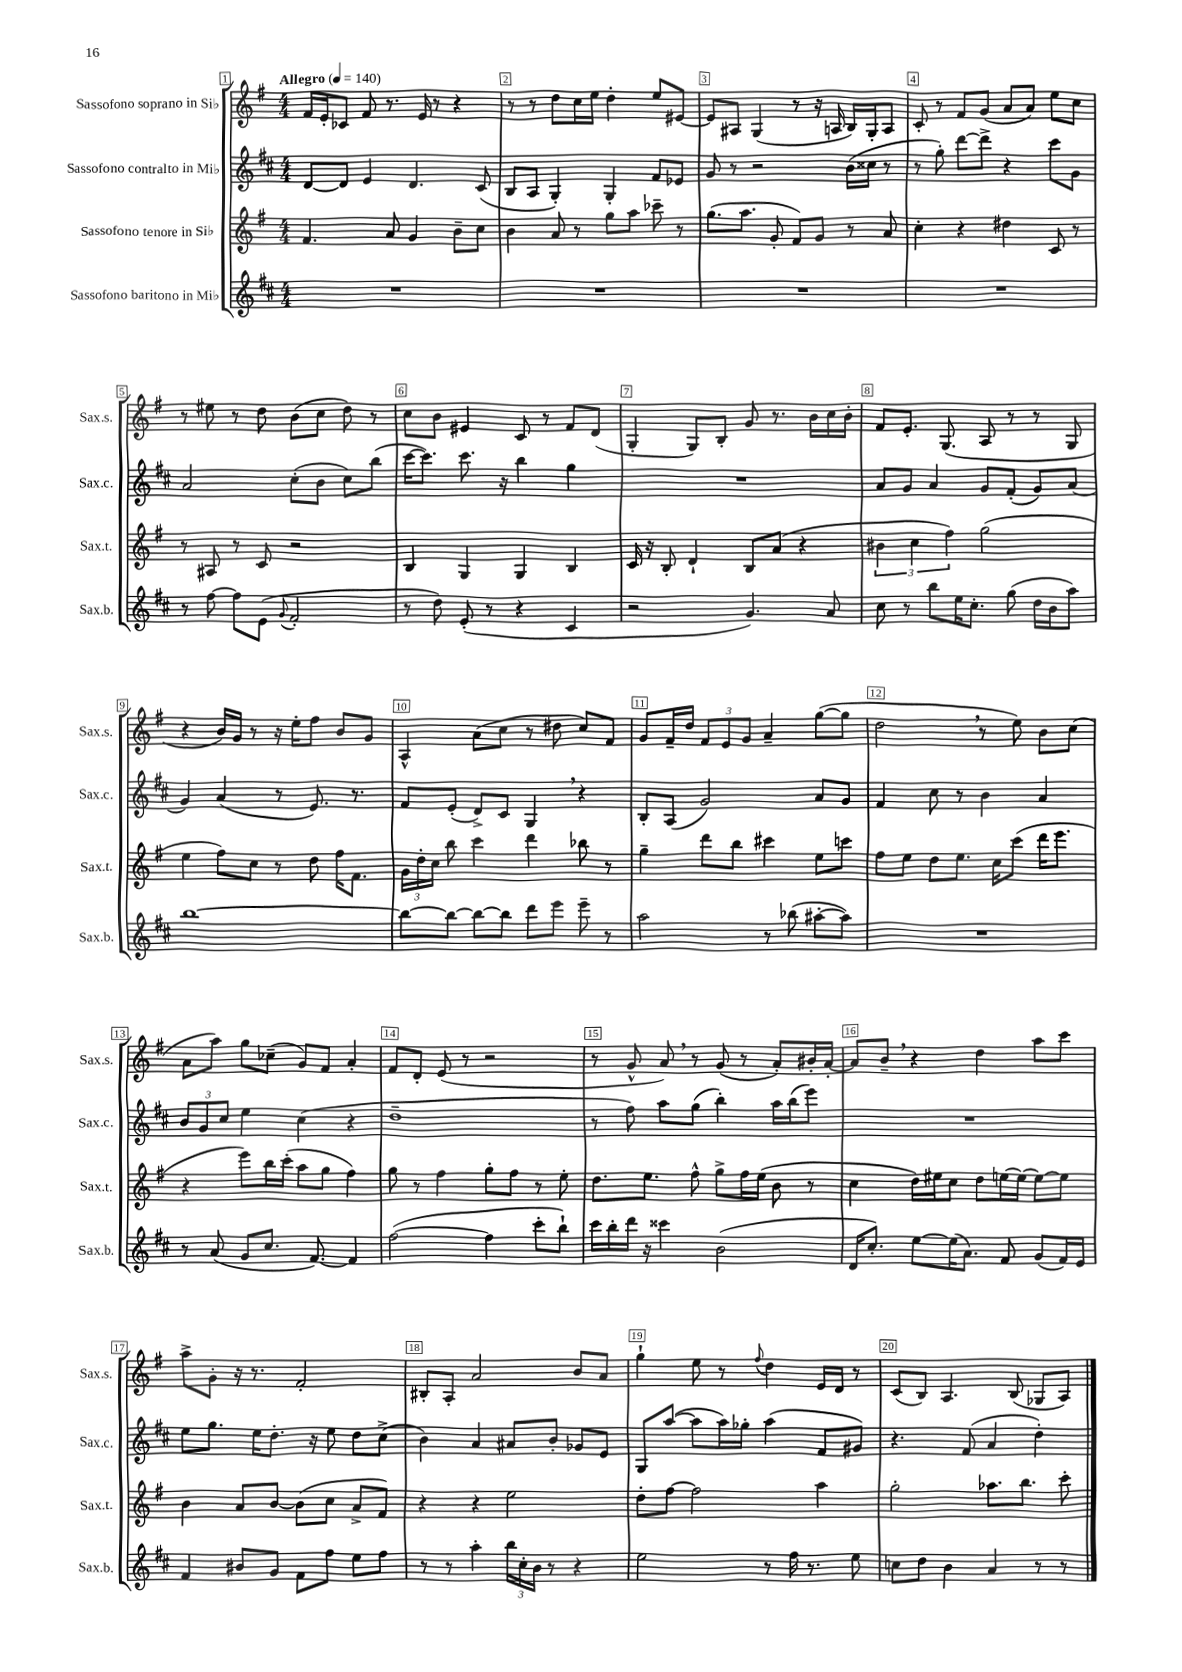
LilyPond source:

<<
\new StaffGroup <<
\new Staff = "s0" \with { instrumentName = "Sassofono soprano in Sib" shortInstrumentName = "Sax.s." } {
    \clef treble \key g \major \numericTimeSignature \time 4/4 \tempo "Allegro" 4 = 140
    \autoBeamOff fis'16[ e'16-. ces'8] fis'8 r8. e'16 r8 r4 |
    r8 r8 d''8[ c''16 e''16] d''4-. e''8[ eis'8]~ |
    eis'8[ ais8] g4( r8 r16 a16 b16[) g16-. a8] |
    c'8-. r8 fis'8[ g'8]( a'8[ a'8]) e''8[ c''8] |
    r8 eis''8 r8 d''8 b'8[( c''8] d''8) r8 |
    c''8[ b'8] eis'4 c'8 r8 fis'8[ d'8]( |
    g4-. g8[) b8]-. g'8 r8. b'16[ c''16 b'16]-. |
    fis'8[ e'8.]-. g8.( a8 r8 r8 g8 |
    r4 b'16[) g'16] r8 r16 e''16[-. fis''8] b'8[ g'8] |
    a4-^ a'8[( c''8] r8 dis''8 c''8[) fis'8] |
    g'8[ fis'16-- d''16] \tuplet 3/2 { fis'8[ e'8 g'8] } a'4-- g''8[~( g''8] |
    d''2 \breathe r8 e''8) b'8[ c''8]( |
    a'8[ a''8]) g''8[ ces''8]--( g'8[) fis'8] a'4-. |
    fis'8[ d'8]-. e'8( r8 r2 |
    r8 g'8-^ a'8) \breathe r8 g'8( r8 a'8[-.) bis'16-. a'16]~-. |
    a'8[ b'8]-- \breathe r4 d''4 a''8[ c'''8] |
    a''8[-> g'8]-. r16 r8. fis'2-. |
    bis8[-. a8]-. a'2 b'8[ a'8] |
    g''4-! e''8 r8 \appoggiatura { fis''8 } d''4 e'16[ d'16] r8 |
    c'8[( b8]) a4. b8( ges8[ a8]) \bar "|." |
}
\new Staff = "s1" \with { instrumentName = "Sassofono contralto in Mib" shortInstrumentName = "Sax.c." } {
    \clef treble \key d \major \numericTimeSignature \time 4/4
    \autoBeamOff d'8[~ d'8] e'4 d'4. cis'8( |
    b8[ a8] g4-.) g4-. fis'8[ ees'8] |
    g'8 r8 r2 b'16[( cisis''16] r8 |
    r8 g''8-.) d'''8[~ d'''8]-> r4 cis'''8[ g'8] |
    a'2 cis''8[-.( b'8] cis''8[) b''8]( |
    cis'''16[~ cis'''8.]) cis'''8. r16 b''4 g''4 |
    R1 |
    a'8[ g'8] a'4 g'8[ fis'8]-.( g'8[) a'8]( |
    g'4) a'4( r8 e'8.) r8. |
    fis'8[ e'8]-.( d'8[->) cis'8] g4 \breathe r4 |
    b8[-. a8]( g'2) a'8[ g'8] |
    fis'4 cis''8 r8 b'4 a'4 |
    \tuplet 3/2 { b'8[ g'8 cis''8] } e''4 cis''4( r4 |
    d''1-- |
    r8 fis''8) a''8[ g''8]( b''4-.) a''16[ b''16( e'''8]) |
    R1 |
    e''8[ g''8.] e''16[ d''8.]-. r16 e''8 d''8[ cis''8]->( |
    b'4) a'4 ais'8[ b'8]-. ges'8[ e'8] |
    g8[ a''8]~( a''8[ a''16) ges''16]-. a''4( fis'8[ gis'8]) |
    r4. fis'8( a'4 d''4-.) \bar "|." |
}
\new Staff = "s2" \with { instrumentName = "Sassofono tenore in Sib" shortInstrumentName = "Sax.t." } {
    \clef treble \key g \major \numericTimeSignature \time 4/4
    \autoBeamOff fis'4. a'8 g'4 b'8[-- c''8] |
    b'4 a'8 r8 g''8[ a''8] ces'''8-- r8 |
    g''8.[( a''8.] g'8-. fis'8[) g'8] r8 a'8 |
    c''4-. r4 dis''4 c'8 r8 |
    r8 ais8 r8 c'8 r2 |
    b4 g4 g4 b4 |
    c'16 r16 b8-. d'4-! b8[ a'8]( r4 |
    \tuplet 3/2 { bis'4 c''4 fis''4) } g''2( |
    e''4 fis''8[) c''8] r8 d''8 fis''16[ fis'8.] |
    \tuplet 3/2 { g'16[ d''16-. c''16] } b''8 c'''4 d'''4 bes''8 r8 |
    g''4-- d'''8[ b''8] cis'''4 e''8[ c'''8] |
    fis''8[ e''8] d''8[ e''8.] c''16[ c'''8]( d'''16[ e'''8.] |
    r4 e'''8[) b''16 c'''16]-.( a''8[ g''8] fis''4) |
    g''8 r8 fis''4 g''8[-. fis''8] r8 e''8-. |
    d''8.[ e''8.] fis''8-^ g''8[-> fis''16 e''16]( b'8 r8 |
    c''4 d''16[) eis''16 c''8] d''8[ e''16~ e''16]~ e''8[~ e''8] |
    b'4 a'8[ b'8]~ b'8[( c''8] a'8[-> fis'8]) |
    r4 r4 e''2 |
    d''8[-. fis''8]~ fis''2 a''4 |
    g''2-. aes''8.[ b''8.] c'''8-. \bar "|." |
}
\new Staff = "s3" \with { instrumentName = "Sassofono baritono in Mib" shortInstrumentName = "Sax.b." } {
    \clef treble \key d \major \numericTimeSignature \time 4/4
    \autoBeamOff R1 |
    R1 |
    R1 |
    R1 |
    r8 fis''8~ fis''8[ e'8]( \appoggiatura { g'8 } fis'2-. |
    r8 d''8) e'8-.( r8 r4 cis'4 |
    r2 g'4.) a'8 |
    cis''8 r8 b''8[ e''16 cis''8.]-. g''8( d''16[ b'16 a''8]) |
    b''1~ |
    b''8[~ b''8]~ b''8[~ b''8] d'''8[ e'''8] e'''8-- r8 |
    a''2 r8 bes''8( ais''8[~-. ais''8]) |
    R1 |
    r8 a'8( g'8[ cis''8.] fis'8.~) fis'4 |
    fis''2~( fis''4 cis'''8[-. b''8]-!) |
    cis'''16[ b''16-. d'''16] r16 cisis'''4 b'2( |
    d'16[ cis''8.]-.) e''8[~ e''16( a'8.]) fis'8 g'8[( fis'16) e'16] |
    fis'4 bis'8[ g'8] fis'8[ fis''8] e''8[ fis''8] |
    r8 r8 a''4-. \tuplet 3/2 { b''16[ cis''16-. b'16] } r8 r4 |
    e''2 r8 fis''16 r8. e''8 |
    c''8[ d''8] b'4 a'4 r8 r8 \bar "|." |
}
>>
>>
\layout { \context { \Score \override BarNumber.break-visibility = ##(#f #t #t) barNumberVisibility = #all-bar-numbers-visible \override BarNumber.stencil = #(make-stencil-boxer 0.1 0.3 ly:text-interface::print) } }
